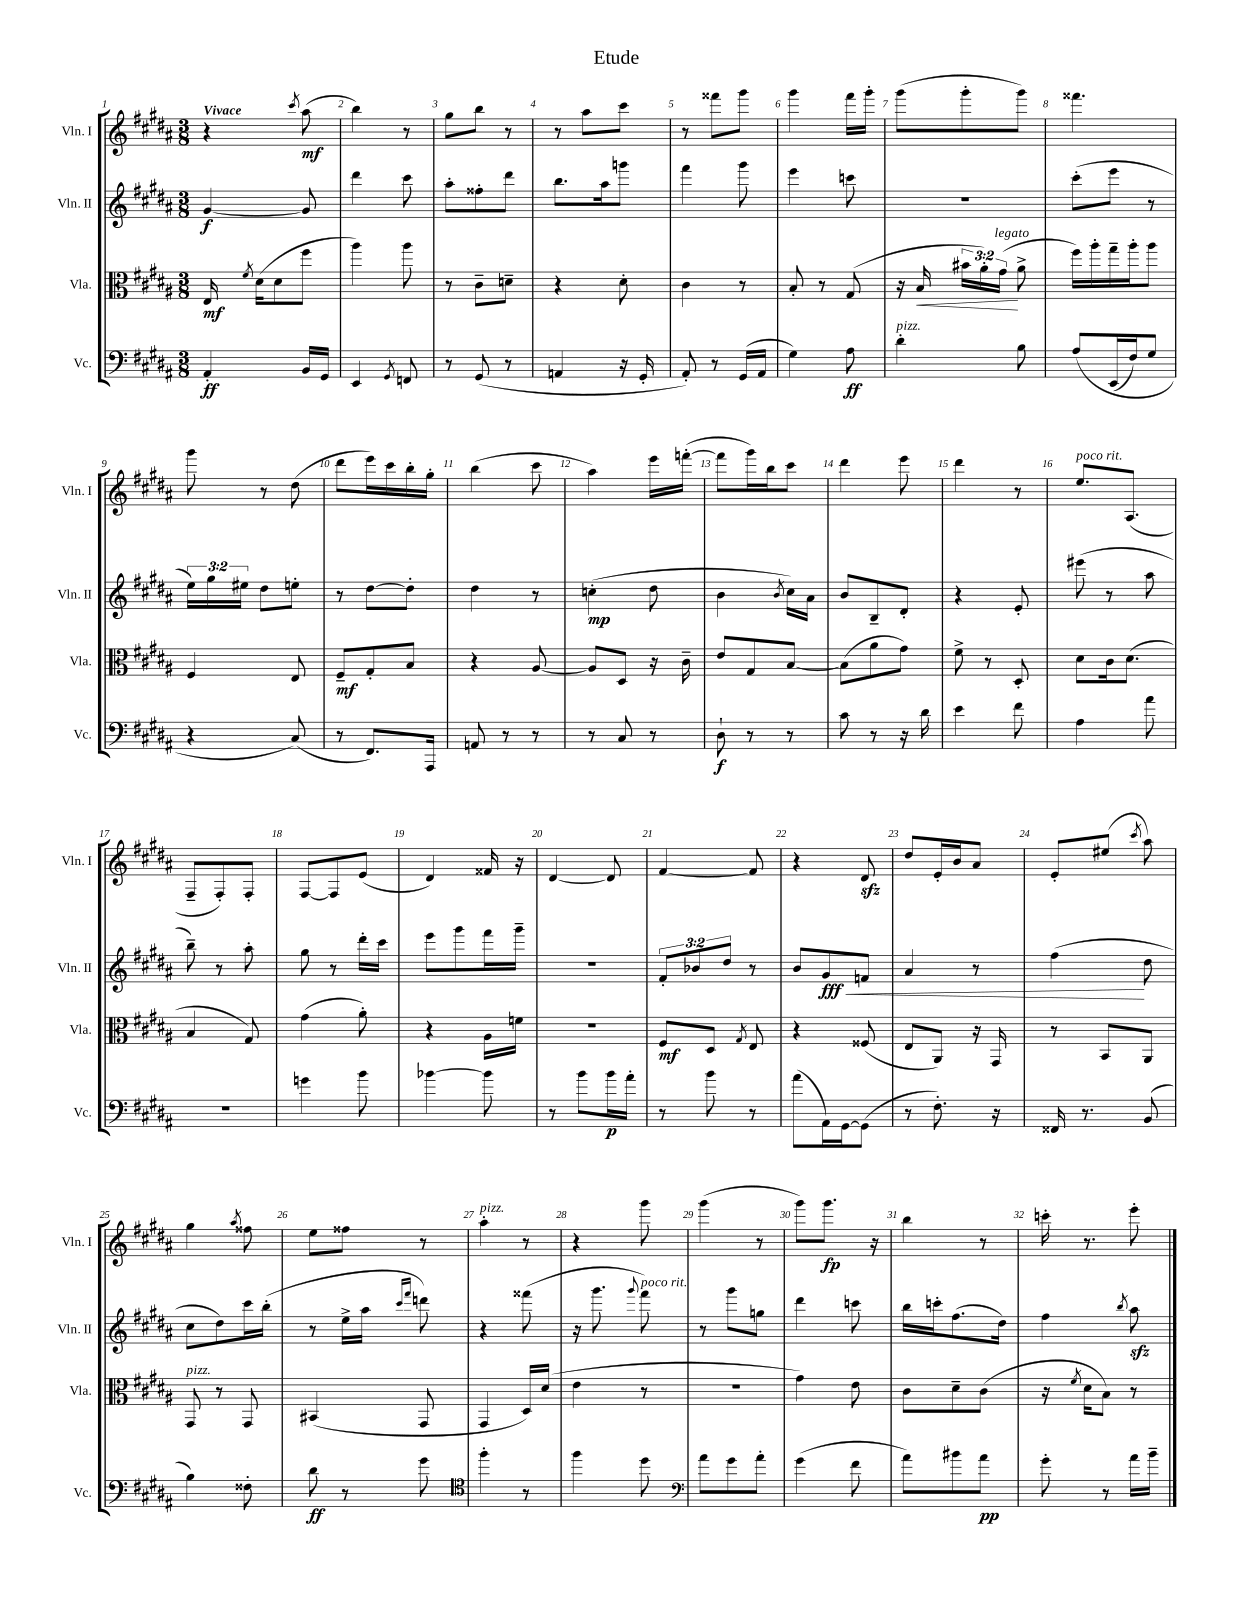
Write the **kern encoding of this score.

**kern	**kern	**kern	**kern
*staff4	*staff3	*staff2	*staff1
*clefF4	*clefC3	*clefG2	*clefG2
*k[f#c#g#d#a#]	*k[f#c#g#d#a#]	*k[f#c#g#d#a#]	*k[f#c#g#d#a#]
*M3/8	*M3/8	*M3/8	*M3/8
4AA#'	16E	[4g#	4r
.	8qf#	.	.
.	(16d#	.	.
.	8d#	.	.
.	.	.	8qccc#
16BB	8ff#	8g#]	(8aa#
16GG#	.	.	.
=	=	=	=
4EE	4aa#)	4ddd#	4bb)
8qGG#	.	.	.
8FF	8aa#	8ccc#	8r
=	=	=	=
8r	8r	8aa#'	8gg#
(8GG#	8c#~	8ff##'	8bb
8r	8d~	8ddd#	8r
=	=	=	=
4AA	4r	8.bb	8r
.	.	.	8aa#
.	.	16aa#	.
16r	8d#'	8ggg	8ccc#
16GG#'	.	.	.
=	=	=	=
8AA#')	4c#	4fff#	8r
8r	.	.	8fff##
(16GG#	8r	8ggg#	8ggg#
16AA#	.	.	.
=	=	=	=
4G#)	8B'	4eee	4ggg#
.	8r	.	.
8A#	(8G#	8ccc	16fff#
.	.	.	16ggg#'
=	=	=	=
4d#'	16r	4.r	(8ggg#
.	16B	.	.
.	24b#	.	8ggg#'
.	24a#')	.	.
.	(24g#	.	.
8B	8a#^	.	8ggg#)
=	=	=	=
&(8A#	16ff#)	(8ccc#'	4.fff##
.	16aa#'	.	.
(16EE	16gg#~	8eee	.
16F#)	16aa#'	.	.
8G#	8aa#	8r	.
=	=	=	=
4r	4F#	24ee)	8ggg#
.	.	24gg#	.
.	.	24ee#	.
.	.	8dd#	8r
(8C#&)	8E	8ee'	(8dd#
=	=	=	=
8r	8F#~	8r	8ddd#
8.FF#)	8G#'	[8dd#	16eee)
.	.	.	16ccc#
.	8B	8dd#']	16bb'
16AAA#	.	.	16gg#'
=	=	=	=
8AA	4r	4dd#	(4bb
8r	.	.	.
8r	[8A#	8r	8ccc#
=	=	=	=
8r	8A#]	(4cc'	4aa#)
8C#	8D#	.	.
8r	16r	8dd#	16eee
.	16c#~	.	([16fff'
=	=	=	=
8D#`	8e	4b	8fff]
8r	8G#	.	16ggg#)
.	.	.	16bb
.	.	8qb	.
8r	[8B	16cc#)	8ccc#
.	.	16a#	.
=	=	=	=
8c#	(8B]	8b	4ddd#
8r	8a#	8B~	.
16r	8g#)	8d#'	8eee
16d#	.	.	.
=	=	=	=
4e	8f#^	4r	4ddd#
.	8r	.	.
8f#	8D#'	8e'	8r
=	=	=	=
4A#	8d#	(8eee#	8.ee
.	16c#	8r	.
.	(8.d#	.	(8.A#
8a#	.	8aa#	.
=	=	=	=
4.r	4B	8bb~)	8F#~
.	.	8r	8F#')
.	8G#)	8aa#'	8F#'
=	=	=	=
4g	(4g#	8gg#	[8F#
.	.	8r	8F#]
8b	8a#')	16ddd#'	(8e
.	.	16ccc#	.
=	=	=	=
[4b-	4r	8eee	4d#)
.	.	8ggg#	.
8b-]	16A#	16fff#	16f##
.	16f	16ggg#~	16r
=	=	=	=
8r	4.r	4.r	[4d#
8b	.	.	.
16b	.	.	8d#]
16a#'	.	.	.
=	=	=	=
8r	8F#	12f#'	[4f#
.	.	12b-	.
8b	8D#	.	.
.	.	12dd#	.
.	8qG#	.	.
8r	8E	8r	8f#]
=	=	=	=
(8a#	4r	8b	4r
16AA#)	.	8g#	.
[16GG#	.	.	.
(8GG#]	(8F##	8f	8d#
=	=	=	=
8r	8E	4a#	8dd#
8.F#')	8AA#)	.	16e'
.	.	.	16b
.	16r	8r	8a#
16r	16GG#	.	.
=	=	=	=
16FF##	8r	(4ff#	8e'
8.r	.	.	.
.	8BB	.	(8ee#
.	.	.	8qccc#
(8BB	8AA#	8dd#	8aa#)
=	=	=	=
4B)	8GG#	8cc#	4gg#
.	8r	8dd#)	.
.	.	.	8qaa#
8F##'	8GG#	16ccc#	8ff##
.	.	(16bb'	.
=	=	=	=
8d#	(4BB#	8r	8ee
8r	.	16ee^	8ff##
.	.	16aa#	.
.	.	16qqccc#	.
.	.	16qqfff#	.
8g#	8GG#	8ddd)	8r
=	=	=	=
*clefC4	*	*	*
4ff#'	4GG#	4r	4aa#'
8r	16D#)	(8fff##	8r
.	(16d#	.	.
=	=	=	=
4ff#	4e	16r	4r
.	.	8.ggg#	.
.	.	8qqggg#	.
8dd#	8r	8fff#)	8ggg#
=	=	=	=
*clefF4	*	*	*
8a#	4.r	8r	(4ggg#
8g#	.	8ggg#	.
8a#'	.	8gg	8r
=	=	=	=
(4g#	4g#)	4ddd#	8ggg#)
.	.	.	8.ggg#
8f#	8e	8ccc	.
.	.	.	16r
=	=	=	=
8a#)	8c#	16bb	4bb
.	.	16ccc'	.
8b#	8d#~	(8.ff#	.
8a#	(8c#	.	8r
.	.	16dd#)	.
=	=	=	=
8g#'	16r	4ff#	16ccc'
.	8qf#	.	.
.	16d#	.	8.r
8r	8B)	.	.
.	.	8qbb	.
16a#	8r	8aa#	8eee'
16b~	.	.	.
==	==	==	==
*-	*-	*-	*-
